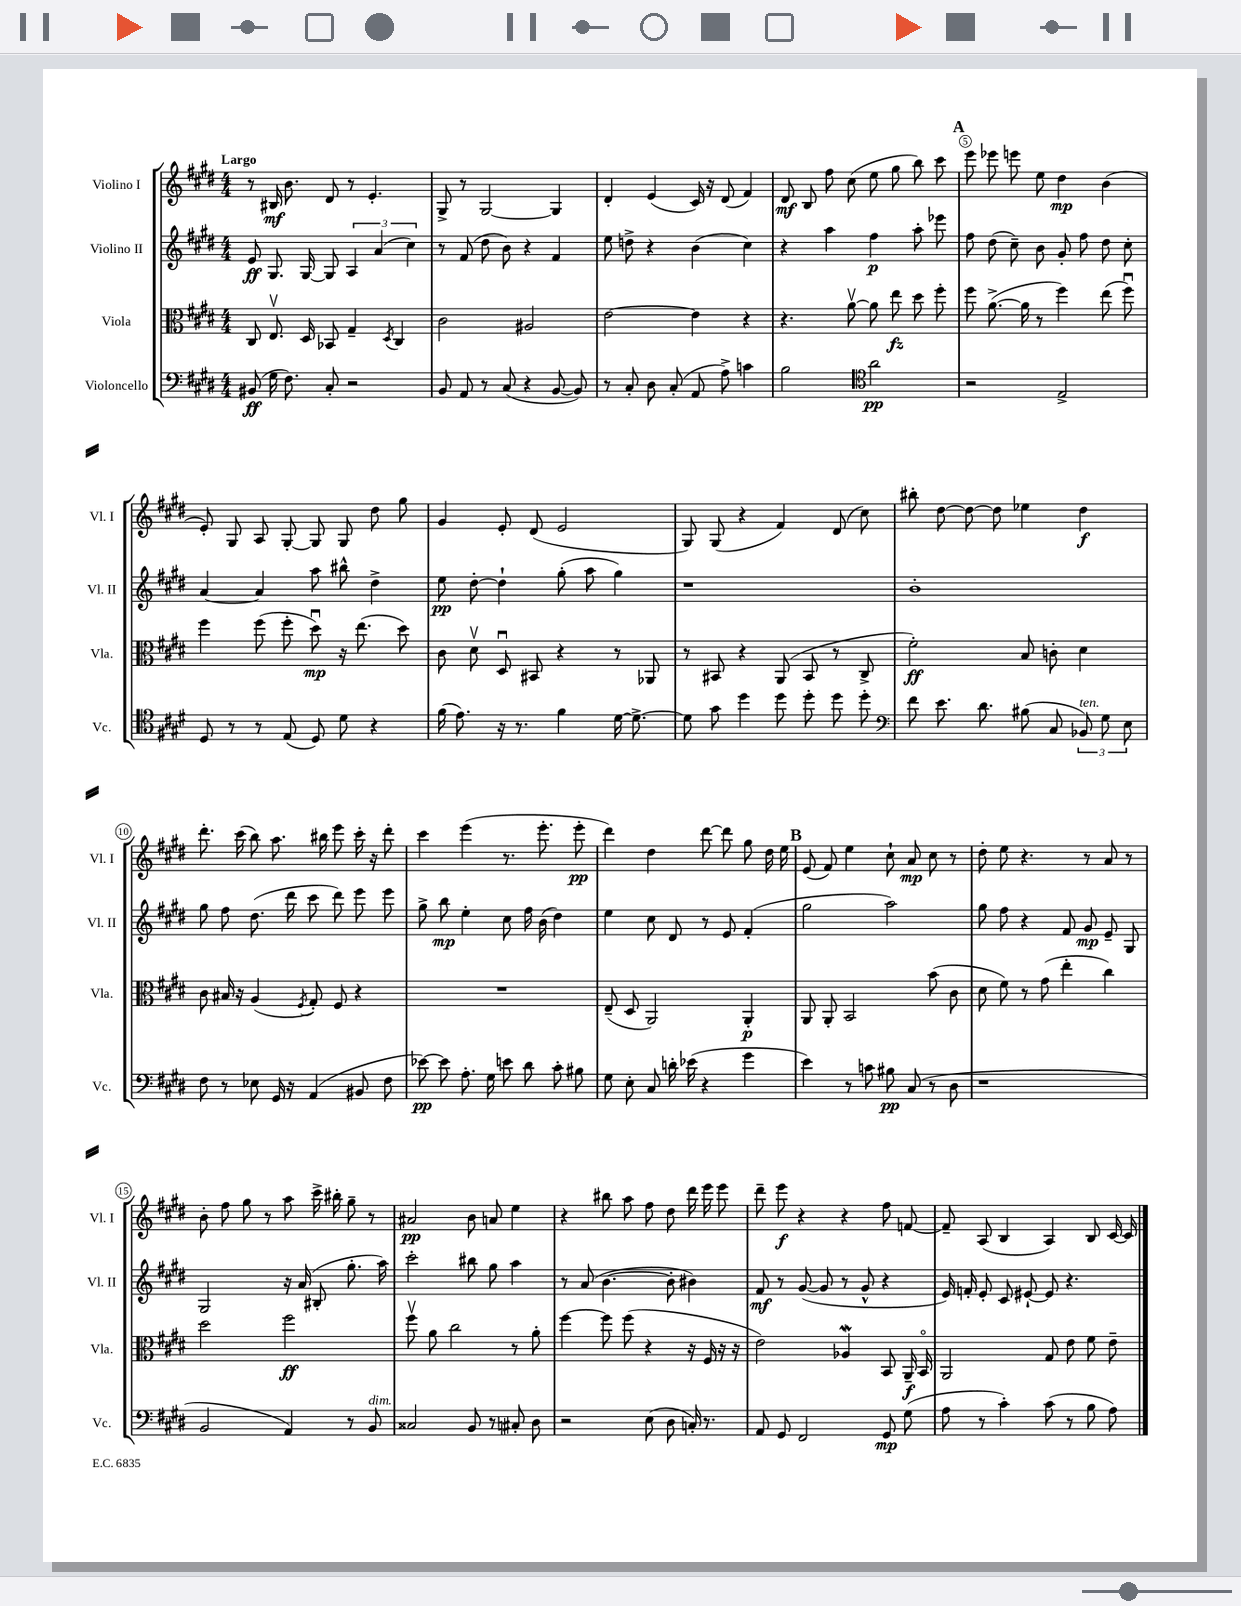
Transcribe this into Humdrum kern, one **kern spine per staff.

**kern	**kern	**kern	**kern
*staff4	*staff3	*staff2	*staff1
*clefF4	*clefC3	*clefG2	*clefG2
*k[f#c#g#d#]	*k[f#c#g#d#]	*k[f#c#g#d#]	*k[f#c#g#d#]
*M4/4	*M4/4	*M4/4	*M4/4
(8BB#/	8C#/	8e/	8r
16G#\	8.Ev/	8.G#/	16B#/
8.F#\)	.	.	8.b\
.	16D#/	[16G#/	.
8C#'/	8BB-/	8G#/]	8d#/
2r	4G#~/	6A/	8r
.	.	.	4.e'/
.	.	(6a/	.
.	8qD#/	.	.
.	4C#/	.	.
.	.	6cc#\)	.
=	=	=	=
8BB/	2c#\	8r	8G#^/
8AA/	.	(8f#/	8r
8r	.	8dd#\	[2G#/
(8C#/	.	8b\)	.
4r	2A#/	4r	.
[8BB/	.	4f#/	4G#/]
8BB/])	.	.	.
=	=	=	=
8r	[2e\	8ee\	4d#'/
8C#'/	.	8dd^\	.
8D#\	.	4r	(4e/
(8C#'/	.	.	.
8AA/	4e\]	(4b\	16c#/)
.	.	.	16r
8A^\)	.	.	(8d#/
4c\	4r	4cc#\)	4f#/)
=	=	=	=
2B\	4.r	4r	8d#/
.	.	.	8B/
.	.	4aa\	8ff#\
.	[8av\	.	(8cc#\
*clefC4	*	*	*
2a\	8a\]	4ff#\	8ee\
.	8ee\	.	8gg#\
.	8dd#\	8aa'\	8bb\)
.	8ff#'\	8eee-\	8ccc#\
=	=	=	=
2r	8ff#\	8ff#\	8eee\
.	([8.a^\	(8dd#\	8eee-\
.	.	8cc#~\)	8eee\
.	16a\]	.	.
.	8r	8b\	8ee\
2E^/	4ff#\)	8g#'/	4dd#\
.	.	8ff#\	.
.	(8ee\	8dd#\	(4b\
.	8ff#u\)	8cc#'\	.
=	=	=	=
8D#/	4ff#\	[4a/	8e'/)
8r	.	.	8G#/
8r	(8ff#\	4a/]	8A/
(8E/	8ff#'\	.	[8G#'/
8D#/)	8dd#u\)	8aa\	8G#/]
8d#\	16r	8bb#^^\	8G#/
.	(8.ee\	.	.
4r	.	4dd#^\	8dd#\
.	8dd#\)	.	8gg#\
=	=	=	=
(16f#\	8c#\	8ee\	4g#/
8.e\)	.	.	.
.	8d#v\	[8dd#'\	.
16r	8D#u/	4dd#`\]	8e'/
8.r	.	.	.
.	8BB#/	.	(8d#/
4f#\	4r	(8gg#'\	2e/
.	.	8aa\	.
[16d#\	8r	4gg#\)	.
8.d#^\_	.	.	.
.	8AA-/	.	.
=	=	=	=
8d#\]	8r	1r	8G#/)
8g#\	8BB#/	.	(8G#/
4dd#\	4r	.	4r
8dd#\	(8AA/	.	4f#/)
8dd#'\	8BB#/	.	.
8dd#\	8r	.	(8d#/
8dd#'\	8C#^/	.	8cc#\)
=	=	=	=
*clefF4	*	*	*
8f#\	2f#'\)	1b'	8bb#'\
8.e\	.	.	[8dd#\
.	.	.	8dd#\_
8.d#\	.	.	.
.	.	.	8dd#\]
(8B#\	8B/	.	4ee-\
8C#/	8c'\	.	.
12BB-/)	4d#\	.	4dd#\
12G#\	.	.	.
12E\	.	.	.
=	=	=	=
8F#\	8c#\	8gg#\	8.ddd#'\
8r	16B#/	8ff#\	.
.	16r	.	(16ccc#\
8E-\	(4A/	(8.dd#\	8bb\)
16GG#/	.	.	8.aa\
16r	.	16ddd#\	.
.	8qF#/	.	.
(4AA/	8G#'/)	8ccc#\	.
.	.	.	16bb#\
.	8F#/	8ddd#\)	8eee\
8BB#/	4r	8eee\	16ccc#'\
.	.	.	16r
8F#\	.	8eee\	8ddd#'\
=	=	=	=
[8e-\)	1r	8gg#^\	4ccc#\
8e-\]	.	8bb\	.
8.A'\	.	4ee'\	(4eee\
16G#\	.	.	.
8e\	.	8cc#\	8.r
8d#\	.	16ff#\	.
.	.	(16b\	8.eee'\
8c#'\	.	4dd#\)	.
8B#\	.	.	8eee'\
=	=	=	=
8G#\	(8E~/	4ee\	4ddd#\)
8E'\	8D#/	.	.
8C#/	2AA/)	8cc#\	4dd#\
16d'\	.	8d#/	.
(16e-\	.	.	.
4r	.	8r	[8ddd#\
.	.	8e/	8ddd#\]
4g#\	4AA'/	(4f#'/	8gg#\
.	.	.	16dd#\
.	.	.	16ee\
=	=	=	=
4e\)	8AA/	2gg#\	(8e/
.	8AA'/	.	8f#/)
8r	2BB/	.	4ee\
8c\	.	.	.
8B#\	.	2aa\)	8cc#`\
(8C#/	.	.	8a/
8r	(8b\	.	8cc#\
8D#\	8c#\	.	8r
=	=	=	=
1r	8d#\	8gg#\	8dd#'\
.	8f#\)	8ff#\	8ee\
.	8r	4r	4.r
.	(8g#\	.	.
.	4ee'\	8f#/	.
.	.	8g#/	8r
.	4cc#\)	8e~/	8a/
.	.	8G#/	8r
=	=	=	=
2BB/	2dd#\	2G#/	8b'\
.	.	.	8ff#\
.	.	.	8gg#\
.	.	.	8r
4AA/)	2ff#\	16r	8aa\
.	.	(16a/	.
.	.	8B#'/	16ccc#^\
.	.	.	16bb#'\
8r	.	8.gg#'\	8gg#~\
8BB/	.	.	8r
.	.	16aa\)	.
=	=	=	=
2C##/	8ff#v\	2ccc#'\	2a#/
.	8a\	.	.
.	2cc#\	.	.
8BB/	.	8bb#\	8b\
8r	.	8gg#\	8a/
8C#'/	8r	4aa\	4ee\
8D#\	8a'\	.	.
=	=	=	=
2r	[4ff#\	8r	4r
.	.	(8a/	.
.	8ff#\]	[4.b\	8bb#\
.	(8ff#\	.	8aa\
(8E\	4r	.	8ff#\
8D#\	.	8b'\]	8dd#\
16C'/)	16r	4b#\)	16ddd#\
8.r	16F#/	.	16eee\
.	16r	.	8eee\
.	16r	.	.
=	=	=	=
8AA/	2e\)	8f#/	8ddd#~\
8GG#/	.	8r	8eee\
2FF#/	.	([8g#/	4r
.	.	8g#/]	.
.	4A-/	8r	4r
.	.	8g#^^/	.
8GG#/	8BB/	4r	8ff#\
(8G#\	16AA~/	.	[8f/
.	16BBo/	.	.
=	=	=	=
8A\	2AA/	16e/)	8f~/]
.	.	16f'/	.
8r	.	8e'/	(8A/
4c#'\)	.	8c#/	4B/
.	.	[8e#`/	.
(8c#\	8G#/	8e#/]	4A/)
8r	8e\	4.r	.
8B\	8f#\	.	8B/
8A\)	8e~\	.	[16c#/
.	.	.	16c#/]
==	==	==	==
*-	*-	*-	*-
